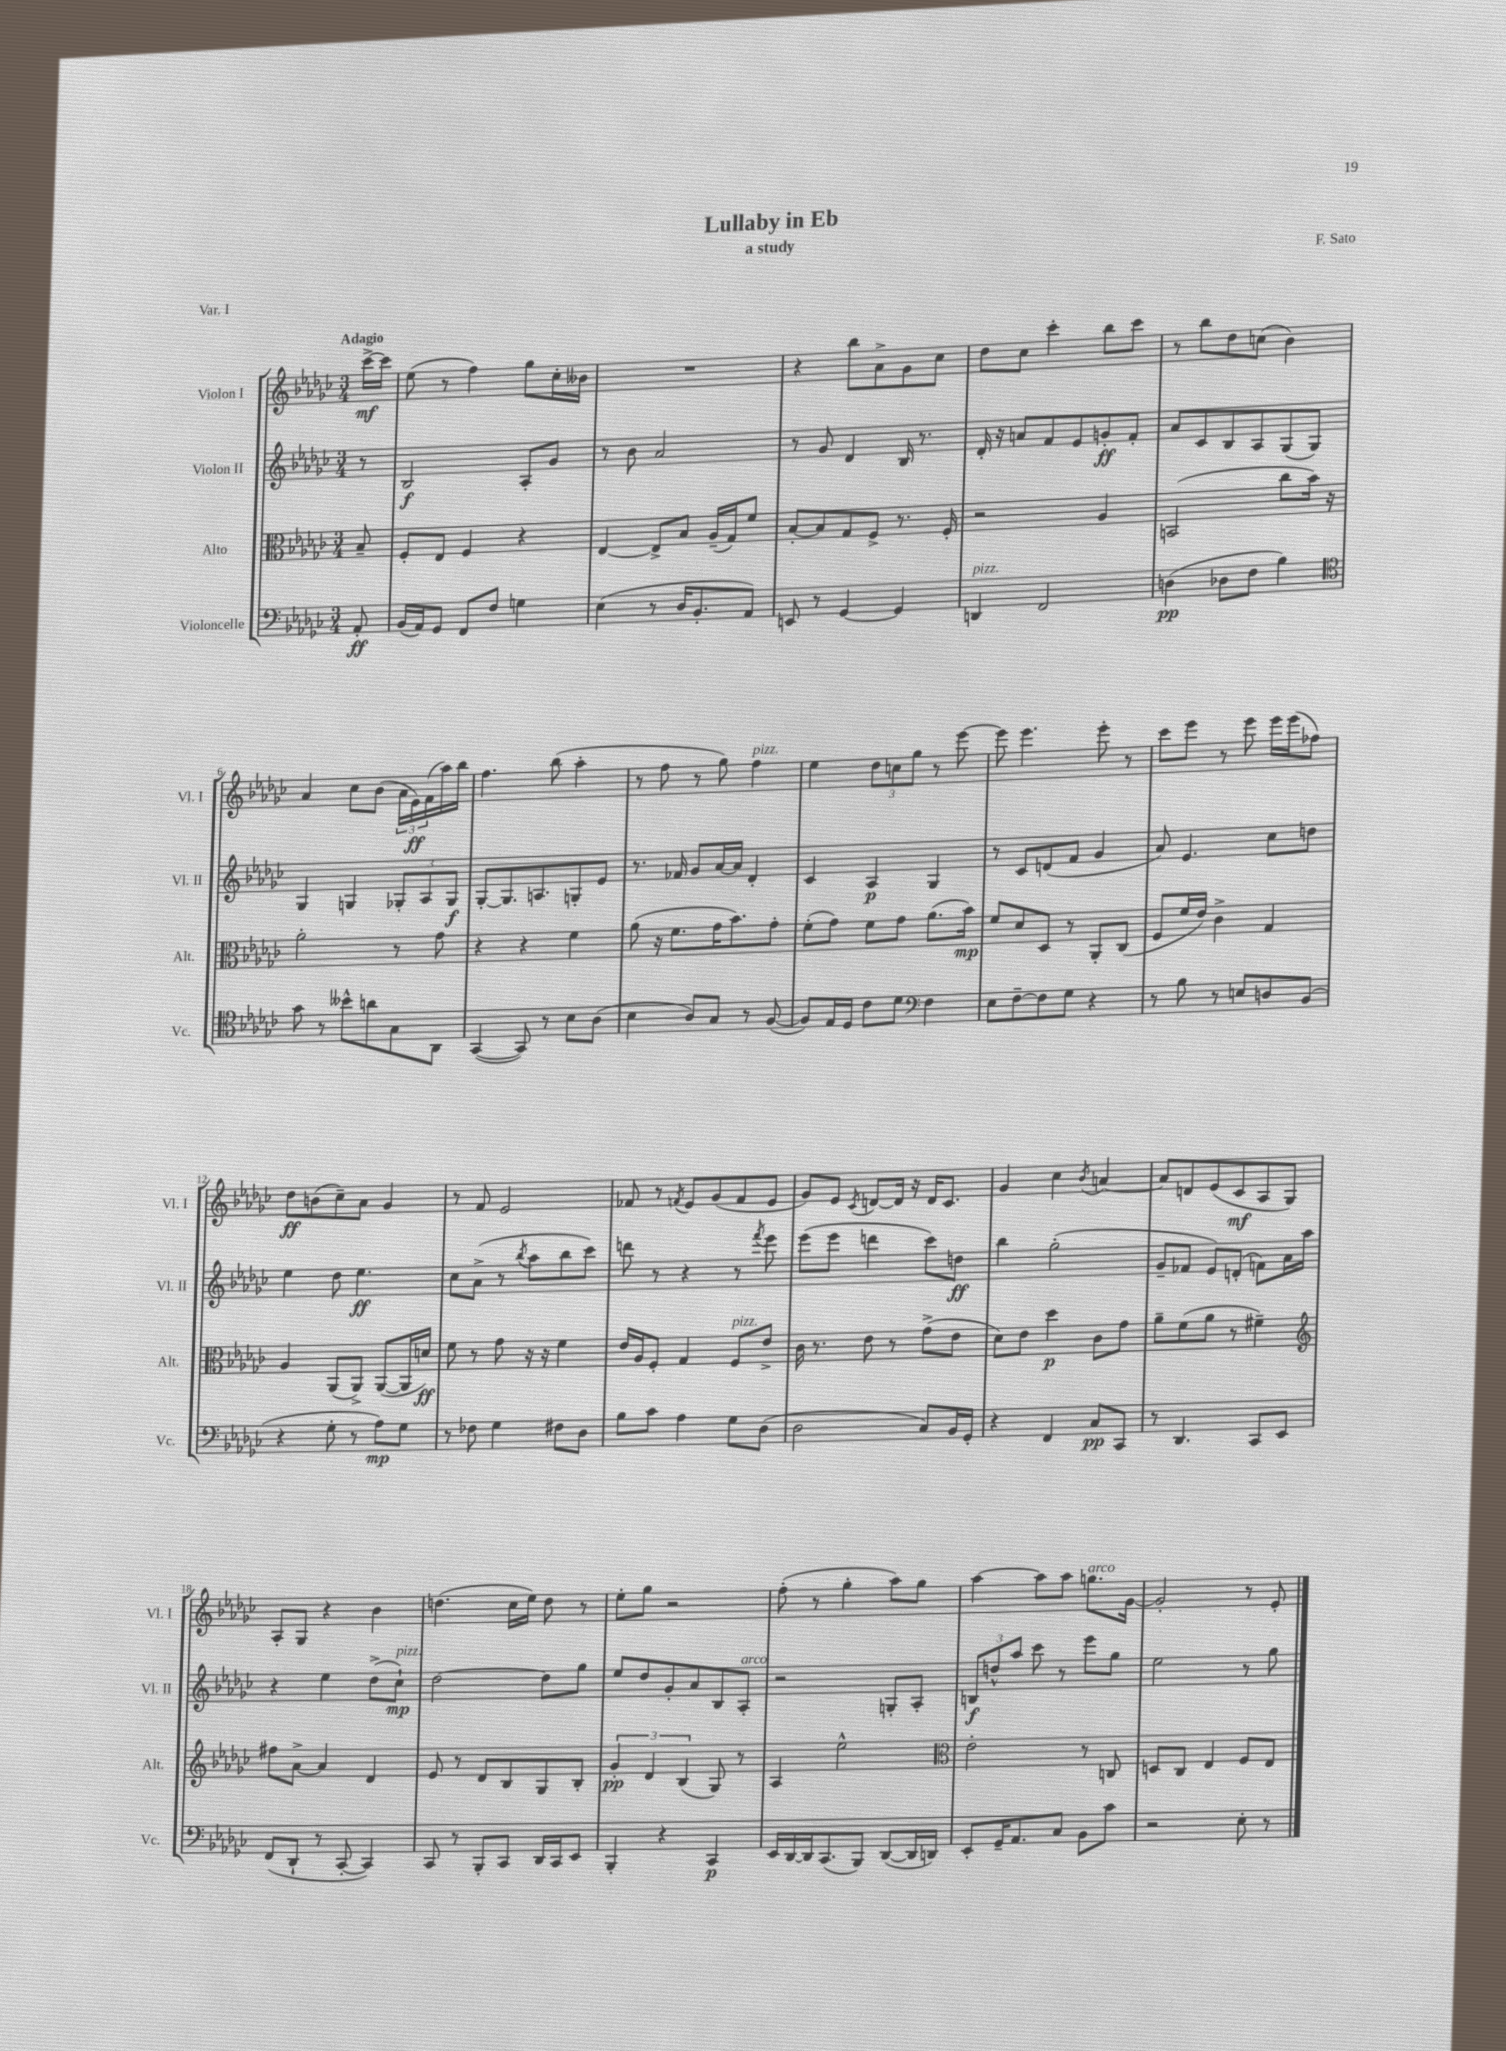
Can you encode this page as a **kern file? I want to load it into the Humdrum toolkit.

**kern	**kern	**kern	**kern
*staff4	*staff3	*staff2	*staff1
*clefF4	*clefC3	*clefG2	*clefG2
*k[b-e-a-d-g-c-]	*k[b-e-a-d-g-c-]	*k[b-e-a-d-g-c-]	*k[b-e-a-d-g-c-]
*M3/4	*M3/4	*M3/4	*M3/4
8AA-'/	8B-~/	8r	[16ccc-^\LL
.	.	.	16ccc-\]JJ
=	=	=	=
(16BB-/LL	8F'/L	2B-/	(8ee-\
16AA-/J)	.	.	.
8GG-/J	8E-/J	.	8r
8FF/L	4F/	.	4ff\)
8F/J	.	.	.
4G\	4r	8A-'/L	8gg-\L
.	.	8g-/J	16cc-'\L
.	.	.	16b--\JJ
=	=	=	=
(4E-\	[4E-/	8r	2.r
.	.	8b-\	.
8r	8E-^/]L	2a-/	.
16D-/LK	8B-/J	.	.
8.BB-'/	.	.	.
.	(16A-~/LL	.	.
.	16G-/J)	.	.
8AA-/J)	8f/J	.	.
=	=	=	=
8EE/	[8B-'/L	8r	4r
8r	8B-/]	8g-/	.
[4GG-/	8G-/	4d-/	8bb-\L
.	8F^/J	.	8a-^\
4GG-/]	8.r	16B-/	8g-\
.	.	8.r	.
.	.	.	8cc-\J
.	16F'/	.	.
=	=	=	=
4DD/	2r	16d-'/	8dd-\L
.	.	16r	.
.	.	8a/L	8cc-\J
2FF/	.	8f/	4ccc-'\
.	.	8e-/	.
.	4A-/	8g'/	8bb-\L
.	.	8f'/J	8ccc-\J
=	=	=	=
(4D\	(2BB/	8a-/L	8r
.	.	8c-/	8bb-\L
8D-\L	.	8B-/	8dd-\
8F\J	.	8A-/	(8cc\J
4B-\)	8cc-\L	(8G-/	4b-\)
.	16b-\Jk)	8G-/J)	.
.	16r	.	.
=	=	=	=
*clefC4	*	*	*
8g-\	2a-'\	4G-/	4a-/
8r	.	.	.
8b--^^\L	.	4G/	8cc-\L
8a\	.	.	(8b-\J
8G-\	8r	12G-'/L	24a-\LL
.	.	.	24e-\)
.	.	12A-/	(24f\
8AA-\J	8g-\	.	16aa-\)
.	.	12G-/J	.
.	.	.	16bb-\JJ
=	=	=	=
([4GG-/	4r	[8G-'/L	4.ff\
.	.	8.G-/]	.
8GG-/])	4r	.	.
.	.	8.A/	.
8r	.	.	(8bb-\
8B-\L	4f\	8G'/	4aa-'\
(8A-\J	.	8e-/J	.
=	=	=	=
4B-\	(8a-\	8.r	8r
.	16r	.	8ff\
.	8.f\L	16f-/	.
8A-/L)	.	8g-/L	8r
8G-/J	16g-\K	[16a-/L	8gg-\)
.	8.b-\)	16a-/]JJ	.
8r	.	4d-'/	4ff\
([8F/	8g-'\J	.	.
=	=	=	=
8F/]L)	(8f'\L	4c-/	4ee-\
16E-/L	8g-\J)	.	.
16D-/JJ	.	.	.
8c-\L	8f\L	4A-/	12dd-\L
.	.	.	12cc\
8d-\J	8g-\J	.	.
.	.	.	12gg-\J
*clefF4	*	*	*
4F\	(8.a-\L	4G-/	8r
.	.	.	[8eee-\
.	16b-\Jk)	.	.
=	=	=	=
8E-\L	8f/L	8r	8eee-\]
[8F~\	8d-/	8c-/L	4.eee-\
8F\]	8D-/J	(8d/	.
8G-\J	8r	8f/J	.
4r	8AA-'/L	4g-/	8eee-'\
.	(8C-/J	.	8r
=	=	=	=
8r	8F/L	8a-/)	8ccc-\L
8B-\	16f/L	4.e-/	8eee-\J
.	16e-/JJ)	.	.
8r	4c-^\	.	8r
8E/L	.	.	8eee-\
8D/	4G-/	8cc-\L	16eee-\LL
.	.	.	(16eee-\J
(8BB-/J	.	8dd\J	8ff-\J)
=	=	=	=
4r	4A-/	4ee-\	8dd-\L
.	.	.	(8b\
8G-'\	(8AA-/L	8dd-\	8cc-~\)
8r	8AA-^/J)	4.ee-\	8a-\J
8A-\L)	([8AA-/L	.	4g-/
8G-\J	16AA-/]L	.	.
.	16d/JJ)	.	.
=	=	=	=
8r	8f\	8cc-\L	8r
8F-\	8r	(8a-^\J	8f/
4G-\	8g-\	8r	2e-/
.	.	8qbb-/	.
.	16r	8aa-\L	.
.	16r	.	.
8F#\L	4f\	8bb-\	.
8D-\J	.	8ccc-\J)	.
=	=	=	=
8B-\L	16e-/LL	8ddd\	8f-/
.	16A-/J	.	.
8c-\J	8F'/J	8r	8r
.	.	.	8qf/
4A-\	4G-/	4r	8e-/L
.	.	.	(8g-/
8G-\L	8F/L	8r	8f/
.	.	8qfff/	.
(8D-\J	8e-^/J	8eee-\	8e-/J
=	=	=	=
2D-\	16c-\	(8eee-\L	8g-/L)
.	8.r	.	.
.	.	8eee-\J	8e-/J
.	.	.	8qc-/
.	8e-\	4ddd\	[8d/L
.	8r	.	16d/]Jk
.	.	.	16r
8C-/L)	(8g-^\L	8ccc-\L)	16d/LK
.	.	.	8.c-/J
16BB-/L	8e-\J	8dd\J	.
16GG-'/JJ	.	.	.
=	=	=	=
4r	8d-\L)	4bb-\	4g-/
.	8e-\J	.	.
4FF/	4dd-\	(2gg-'\	4cc-\
.	.	.	8qb-/
8C-/L	8c-\L	.	[4a/
8CC-/J	8g-\J	.	.
=	=	=	=
8r	8a-~\L	8g-~/L	8a/]L
4.DD-/	(8f\	8f-/J	8d/
.	8a-\J	8e-/L)	(8e-/
.	8r	(8d'/J	8c-/
8CC-/L	4f#~\)	8f\L)	8A-/
8EE-/J	.	16a-\L	8G-/J)
.	.	16aa-\JJ	.
=	=	=	=
*	*clefG2	*	*
(8FF/L	8ff#\L	4r	8A-'/L
8DD-`/J	[8a-^\J	.	8G-/J
8r	4a-/]	4ee-\	4r
[8CC-'/	.	.	.
4CC-/])	4d-/	(8dd-^\L	4b-\
.	.	8cc-`\J)	.
=	=	=	=
8CC-/	8e-/	[2dd-\	(4.dd\
8r	8r	.	.
8BBB-'/L	8d-/L	.	.
8CC-/J	8B-/	.	16cc-\LL
.	.	.	16ee-\JJ)
16DD-/LL	8G-/	8dd-\]L	8dd\
16CC-/J	.	.	.
8EE-/J	8B-'/J	8gg-\J	8r
=	=	=	=
4BBB-'/	6g-'/	8ee-/L	8ee-'\L
.	.	8dd-/	8gg-\J
.	6d-/	.	.
4r	.	8g-'/	2r
.	(6B-/	.	.
.	.	8a-/	.
4CC-/	8G-/)	8B-/	.
.	8r	8A-'/J	.
=	=	=	=
16EE-/LL	4A-/	2r	(8ff'\
[16DD-/	.	.	.
16DD-/]J	.	.	8r
(8.CC-/	.	.	.
.	2ee-^^\	.	4gg-'\
8BBB-/J)	.	.	.
([8DD-/L	.	8G'/L	8aa-\L)
16DD-/]L	.	8A-'/J	8gg-\J
16DD/JJ)	.	.	.
=	=	=	=
*	*clefC3	*	*
8EE-'/L	2e-'\	12B/L	[4aa-\
.	.	12dd^^/	.
16GG-~/K	.	.	.
.	.	12aa-/J	.
8.AA-/	.	.	.
.	.	8ccc-\	8aa-\]L
8C-/J	.	8r	8aa-\J
8BB-\L	8r	8eee-\L	8.gg\L
8c-\J	8C/	8gg-\J	.
.	.	.	[16g-\Jk
=	=	=	=
2r	8D/L	2ee-\	2g-'/]
.	8C-/J	.	.
.	4E-/	.	.
8E-'\	8F/L	8r	8r
8r	8E-/J	8gg-\	8e-'/
==	==	==	==
*-	*-	*-	*-
